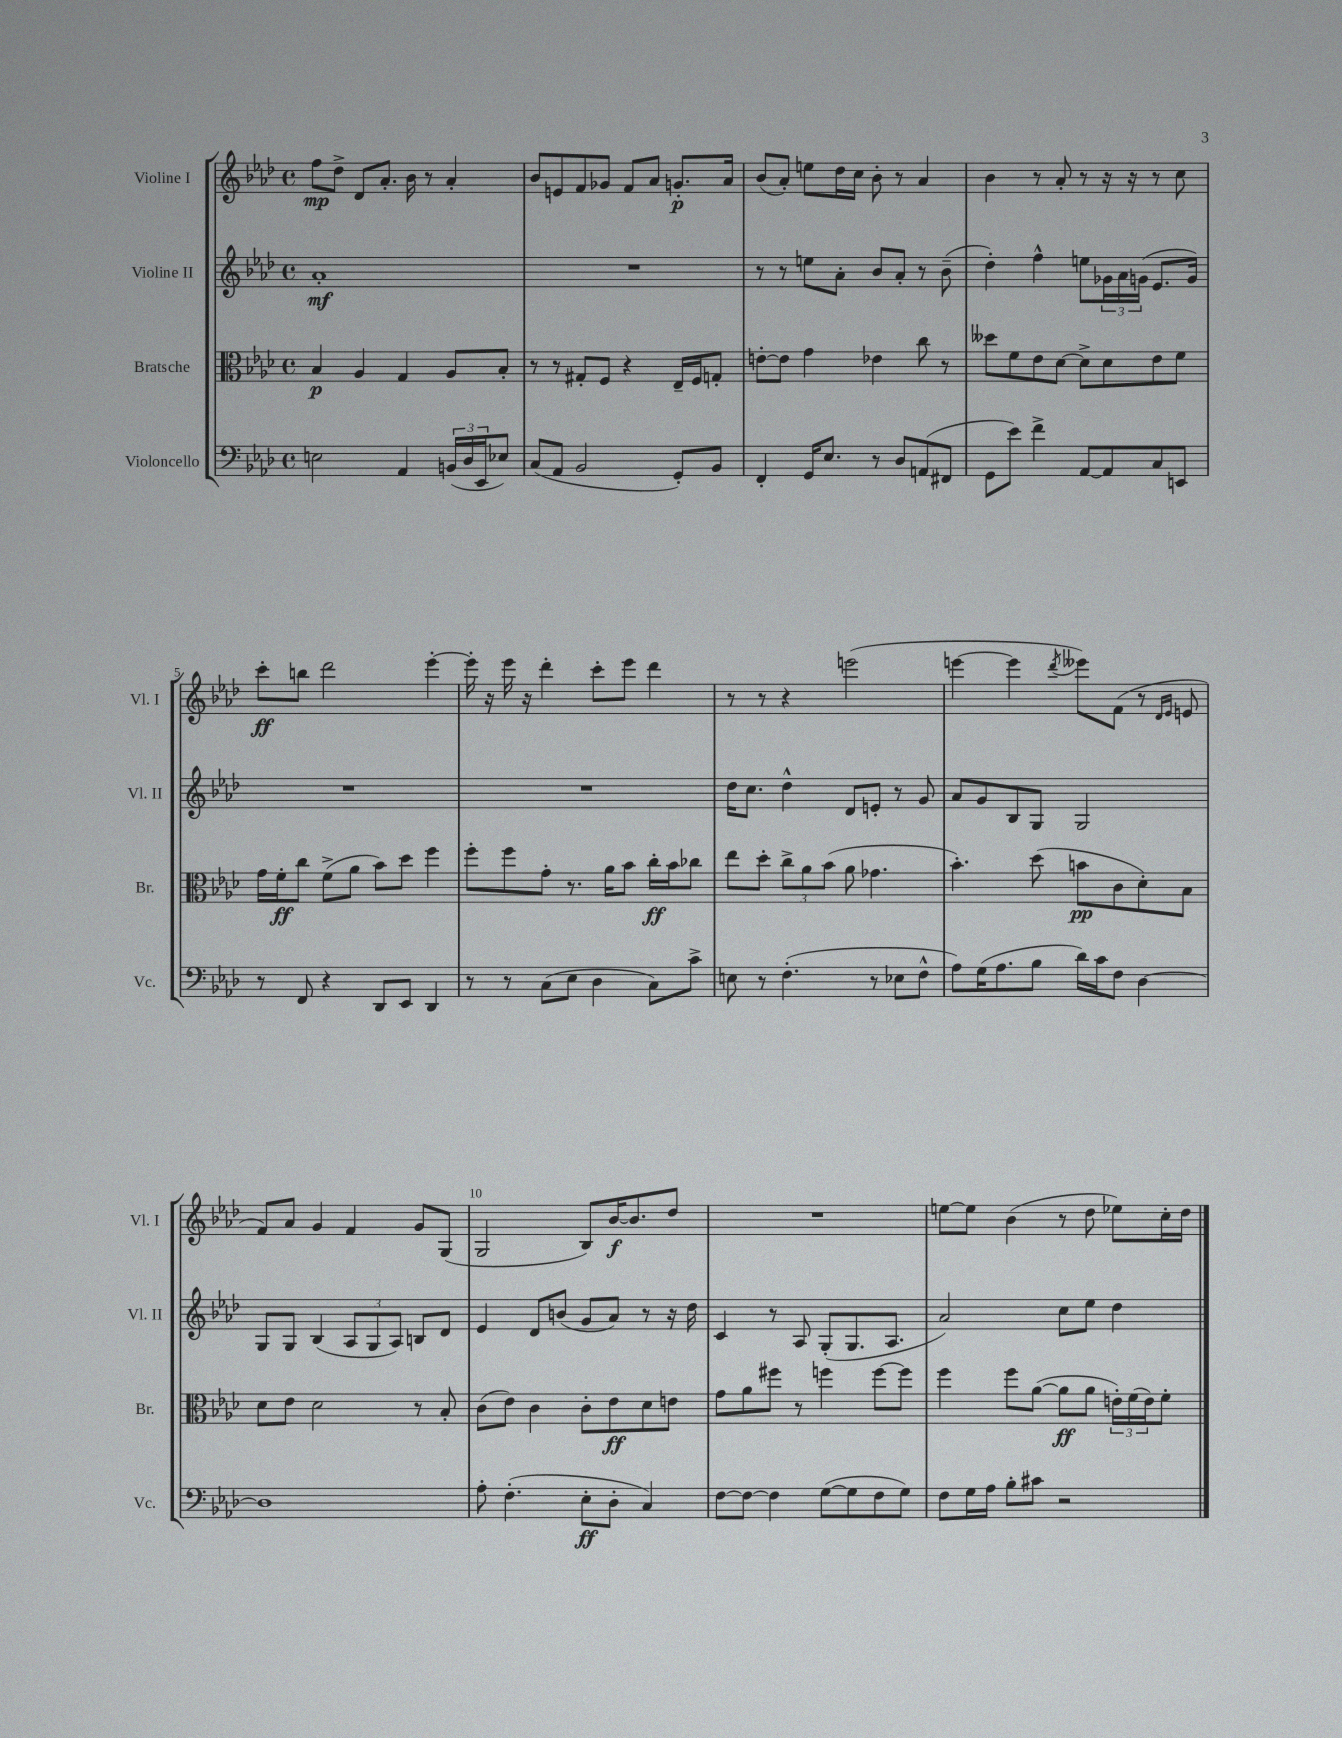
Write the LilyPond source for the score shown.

<<
\new StaffGroup <<
\new Staff = "s0" \with { instrumentName = "Violine I" shortInstrumentName = "Vl. I" } {
    \clef treble \key aes \major \defaultTimeSignature \time 4/4
    f''8\mp des''8-> des'8 aes'8.-. bes'16 r8 aes'4-. |
    bes'8 e'8 f'8 ges'8 f'8 aes'8 g'8.-.\p aes'16 |
    bes'8( aes'8-.) e''8 des''16 c''16 bes'8-. r8 aes'4 |
    bes'4 r8 aes'8-. r8 r16 r16 r8 c''8 |
    c'''8-.\ff b''8 des'''2 ees'''4~-. |
    ees'''16-. r16 ees'''16 r16 des'''4-. c'''8-. ees'''8 des'''4 |
    r8 r8 r4 e'''2( |
    e'''4~ e'''4 \acciaccatura { des'''8 } eeses'''8) f'8( r8 \grace { des'16 ees'16 } e'8 |
    f'8) aes'8 g'4 f'4 g'8 g8( |
    g2 bes8) bes'16~\f bes'8. des''8 |
    R1 |
    e''8~ e''8 bes'4( r8 des''8 ees''8) c''16-. des''16 \bar "|." |
}
\new Staff = "s1" \with { instrumentName = "Violine II" shortInstrumentName = "Vl. II" } {
    \clef treble \key aes \major \defaultTimeSignature \time 4/4
    aes'1-.\mf |
    R1 |
    r8 r8 e''8 aes'8-. bes'8 aes'8-. r8 bes'8--( |
    des''4-.) f''4-^ e''8 \tuplet 3/2 { ges'16 aes'16 g'16( } ees'8. g'16) |
    R1 |
    R1 |
    des''16 c''8. des''4-^ des'8 e'8-. r8 g'8 |
    aes'8 g'8 bes8 g8 g2 |
    g8 g8 bes4( \tuplet 3/2 { aes8 g8 aes8) } b8 des'8 |
    ees'4 des'8 b'8( g'8 aes'8) r8 r16 des''16 |
    c'4 r8 aes8 g8-.( g8. aes8. |
    aes'2) c''8 ees''8 des''4 \bar "|." |
}
\new Staff = "s2" \with { instrumentName = "Bratsche" shortInstrumentName = "Br." } {
    \clef alto \key aes \major \defaultTimeSignature \time 4/4
    bes4\p aes4 g4 aes8 bes8-. |
    r8 r8 gis8-. f8 r4 ees16-- f16 g8-. |
    e'8~-. e'8 g'4 ees'4 c''8 r8 |
    deses''8 f'8 ees'8 des'8~ des'8-> des'8 ees'8 f'8 |
    g'16 f'16-.\ff c''8 f'8->( aes'8 bes'8) des''8 f''4 |
    f''8-. f''8 g'8-. r8. aes'16 bes'8 c''16-.\ff bes'16 ces''8 |
    ees''8 des''8-. \tuplet 3/2 { c''8-> aes'8 bes'8( } aes'8 ges'4. |
    bes'4.-.) des''8( b'8\pp c'8 des'8-.) bes8 |
    des'8 ees'8 des'2 r8 bes8-. |
    c'8( ees'8) c'4 c'8-. ees'8\ff des'8 e'8 |
    g'8 aes'8 fis''8 r8 f''4 f''8~ f''8 |
    f''4 f''8 aes'8~( aes'8\ff aes'8 \tuplet 3/2 { e'16-.) f'16( e'16) } f'8-. \bar "|." |
}
\new Staff = "s3" \with { instrumentName = "Violoncello" shortInstrumentName = "Vc." } {
    \clef bass \key aes \major \defaultTimeSignature \time 4/4
    e2 aes,4 \tuplet 3/2 { b,16( des16 ees,16 } ees8) |
    c8( aes,8 bes,2 g,8-.) bes,8 |
    f,4-. g,16 ees8. r8 des8 a,8( fis,8 |
    g,8 ees'8) f'4-> aes,8~ aes,8 c8 e,8 |
    r8 f,8 r4 des,8 ees,8 des,4 |
    r8 r8 c8( ees8 des4 c8) c'8-> |
    e8 r8 f4.-.( r8 ees8 f8-^ |
    aes8) g16( aes8. bes8 des'16) c'16 f8 des4~ |
    des1 |
    aes8-. f4.-.( ees8-.\ff des8-. c4) |
    f8~ f8~ f4 g8~( g8 f8 g8) |
    f8 g16 aes16 bes8-. cis'8 r2 \bar "|." |
}
>>
>>
\layout { \context { \Score \override BarNumber.break-visibility = ##(#f #t #t) barNumberVisibility = #(every-nth-bar-number-visible 5) } }
